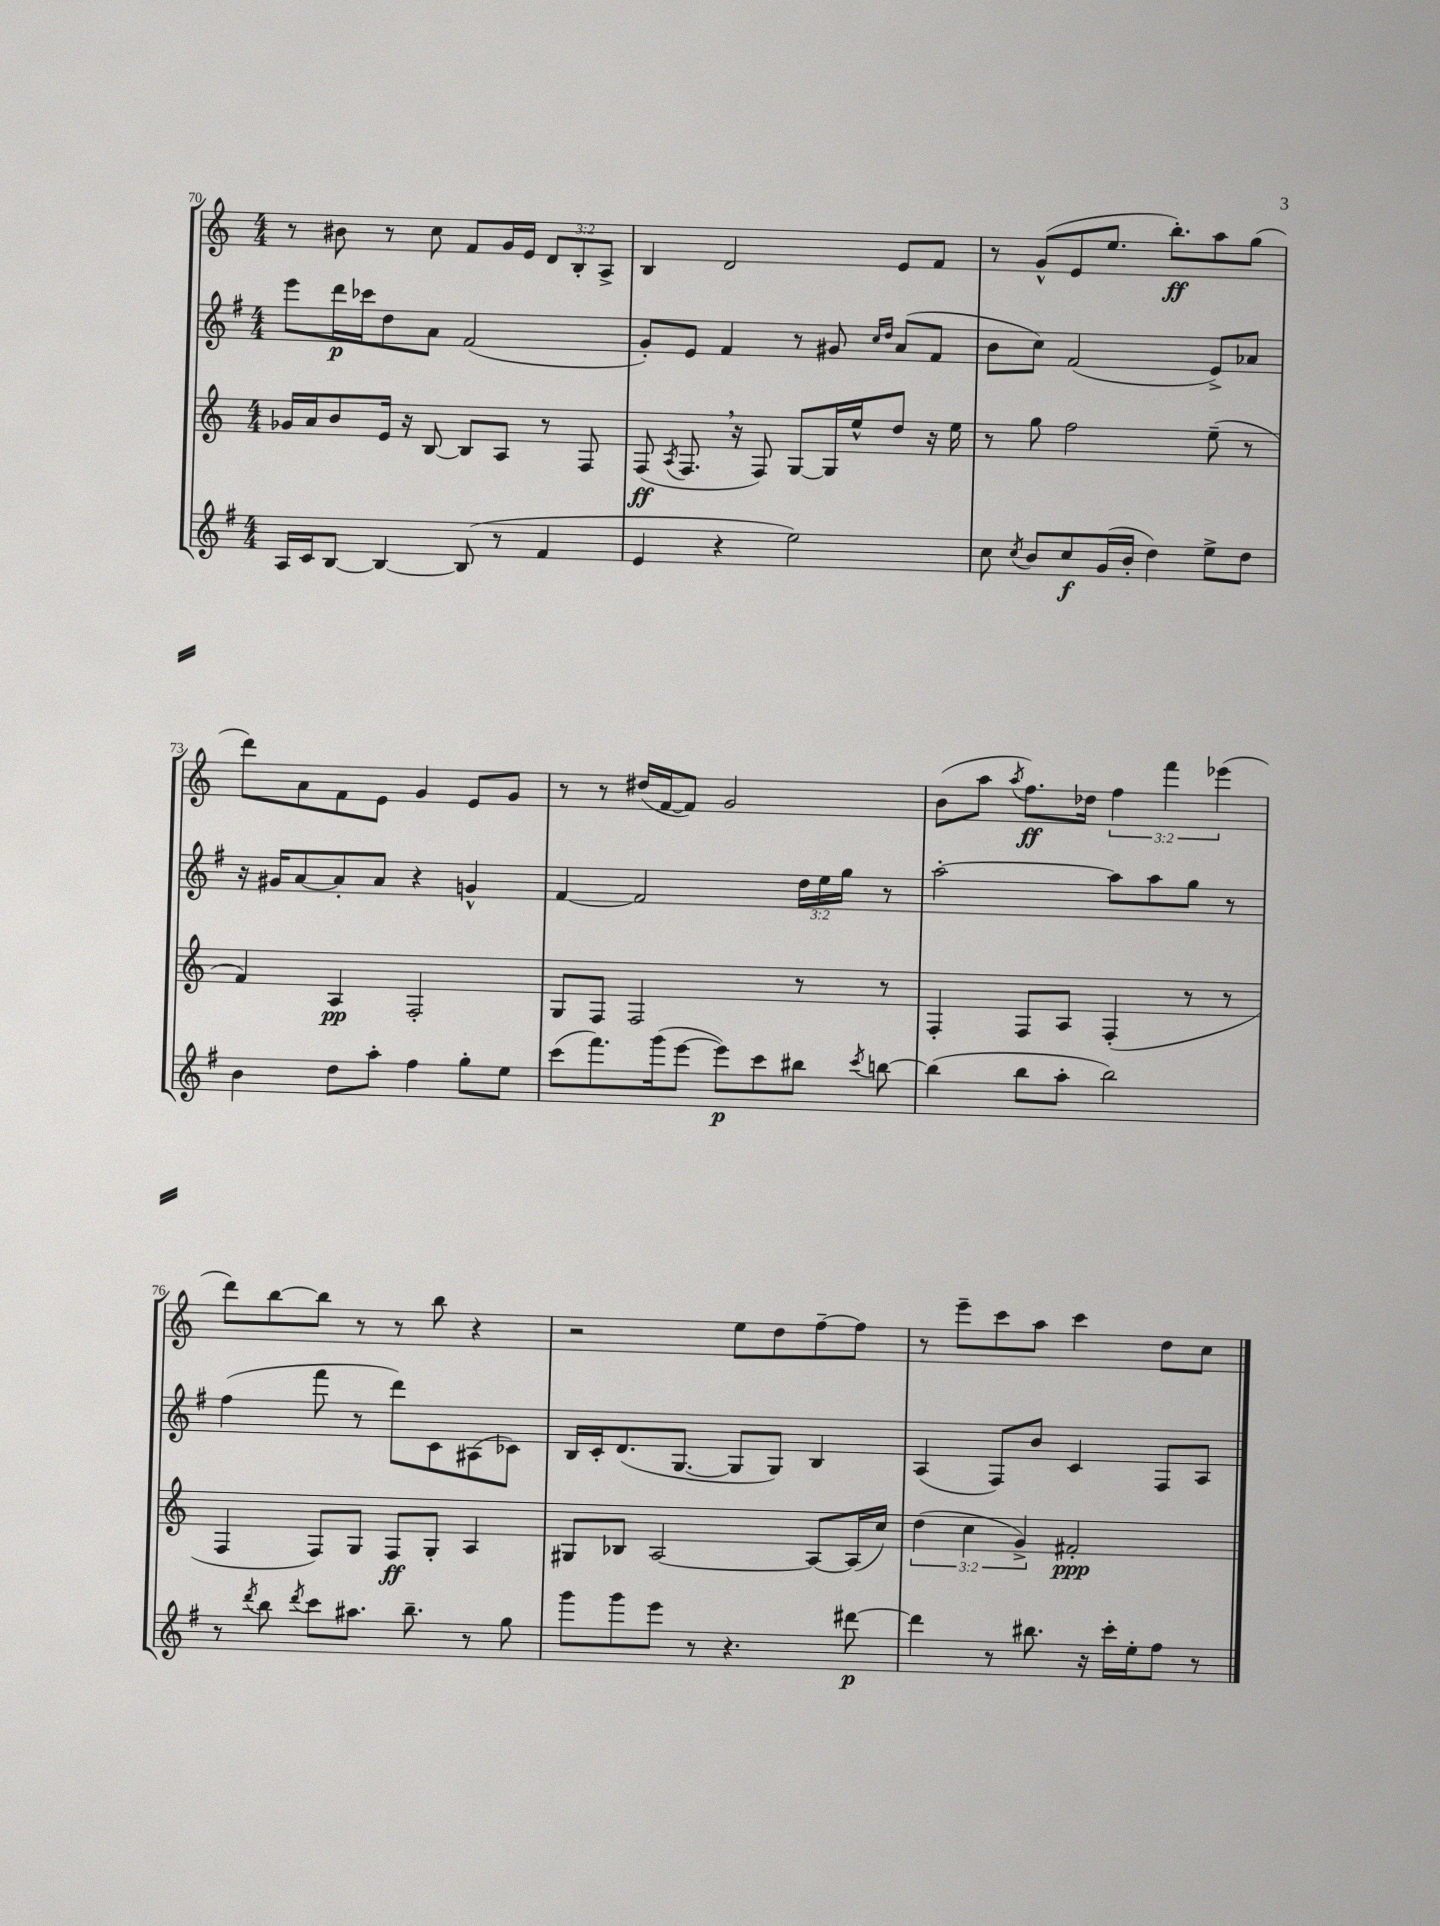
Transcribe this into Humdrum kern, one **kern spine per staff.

**kern	**kern	**kern	**kern
*staff4	*staff3	*staff2	*staff1
*clefG2	*clefG2	*clefG2	*clefG2
*k[f#]	*k[]	*k[f#]	*k[]
*M4/4	*M4/4	*M4/4	*M4/4
16A	16g-	8eee	8r
16c	16a	.	.
[8B	8b	16ddd	8b#
.	.	16ccc-	.
4B_	16e	8dd	8r
.	16r	.	.
.	[8B	8a	8cc
(8B]	8B]	(2f#	8f
8r	8A	.	16g
.	.	.	16e
4f#	8r	.	12d
.	.	.	12B'
.	8F	.	.
.	.	.	12A^
=	=	=	=
4e	(8F	8g')	4B
.	8qA	.	.
.	8.F	8e	.
4r	.	4f#	2d
.	16r	.	.
.	8F)	.	.
2ee)	[8G	8r	.
.	16G]	8g#	.
.	16ee^^	.	.
.	.	16qqcc	.
.	.	16qqdd	.
.	8dd	(8a	8e
.	16r	8f#	8f
.	16ee	.	.
=	=	=	=
8cc	8r	8b	8r
8qcc	.	.	.
8b	8gg	8cc)	(8g^^
8cc	2ff	(2f#	8e
(16g	.	.	8.ee
16b'	.	.	.
4dd)	.	.	.
.	.	.	8.bb')
8ee^	(8ee~	8e^)	8aa
8dd	8r	8a-	(8gg
=	=	=	=
4b	4f)	16r	8ddd)
.	.	16g#	.
.	.	[8a	8a
8dd	4A	8a']	8f
8aa'	.	8a	8e
4ff#	2F'	4r	4g
8gg'	.	4g^^	8e
8ee	.	.	8g
=	=	=	=
(8ccc	8G	[4f#	8r
8.fff#)	8F	.	8r
.	2F	2f#]	(16dd#
(16ggg	.	.	[16f
[8eee	.	.	8f])
8eee])	.	.	2g
8ccc	.	.	.
8bb#	8r	24dd	.
.	.	24ee	.
.	.	24gg	.
8qccc	.	.	.
[8bb	8r	8r	.
=	=	=	=
(4bb]	4F'	[2aa'	(8b
.	.	.	8aa
.	.	.	8qaa
8bb	8F	.	8.ff)
8aa'	8A	.	.
.	.	.	16dd-
2bb)	(4F'	8aa]	6ff
.	.	8aa	.
.	.	.	6fff
.	8r	8gg	.
.	.	.	(6eee-
.	8r	8r	.
=	=	=	=
8r	4F	(4ff#	8ddd)
8qddd	.	.	.
8bb	.	.	[8bb
8qddd	.	.	.
8ccc	8F)	8fff#	8bb]
8.aa#	8G	8r	8r
.	8F	8ddd)	8r
8.bb~	.	.	.
.	8G'	8c	8bb
8r	4A	(8A#	4r
8gg	.	8c-)	.
=	=	=	=
8ggg	8G#	16B	2r
.	.	16c'	.
8ggg	8B-	(8.d	.
8eee	[2A	.	.
.	.	[8.G	.
8r	.	.	.
4.r	.	8G]	8ee
.	.	8G)	8dd
.	8A_	4B	[8ff~
[8ddd#	(16A]	.	8ff]
.	16cc)	.	.
=	=	=	=
4ddd#]	(6dd	(4A	8r
.	.	.	8eee~
.	6cc	.	.
8r	.	8F#)	8ccc
.	6g^)	.	.
8.bb#	.	8b	8aa
.	2f#'	4c	4ccc
16r	.	.	.
16ccc'	.	.	.
16ee'	.	.	.
8ff#	.	8F#	8dd
8r	.	8A	8cc
==	==	==	==
*-	*-	*-	*-
